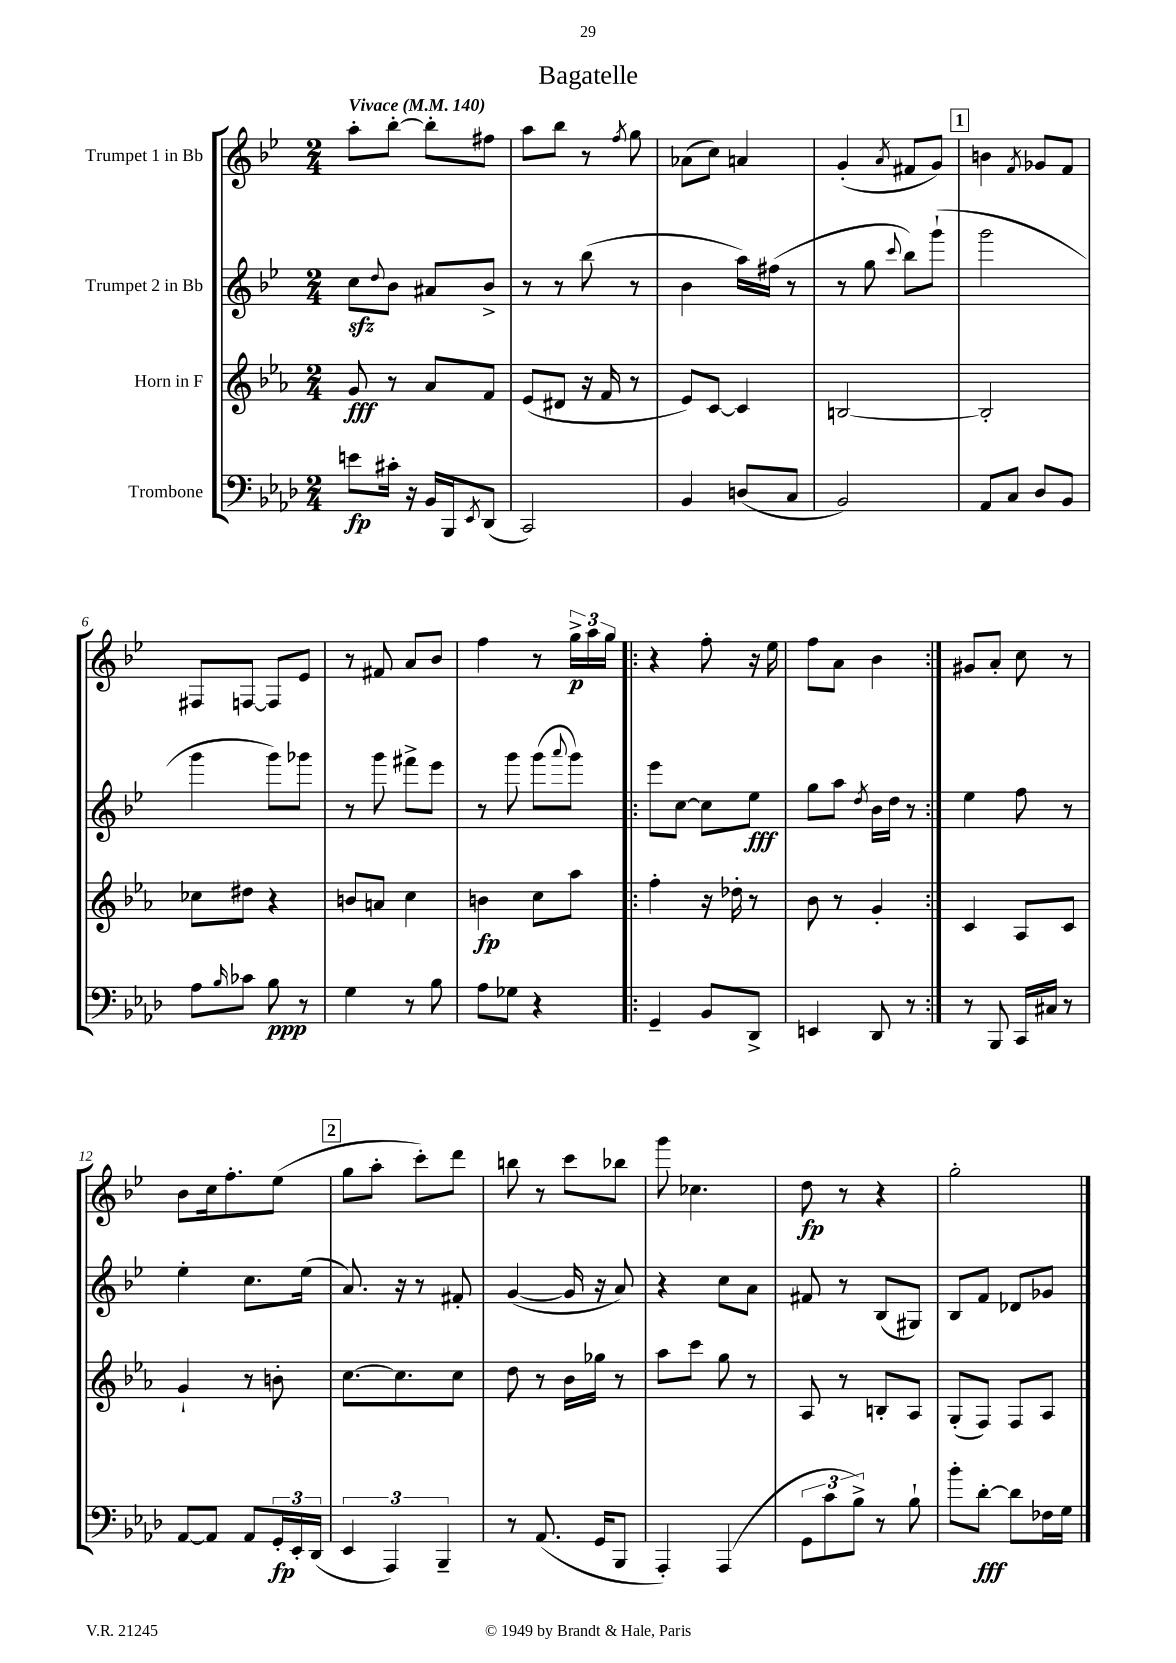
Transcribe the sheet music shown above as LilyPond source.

\header { title = "Bagatelle" }
<<
\new StaffGroup <<
\new Staff = "s0" \with { instrumentName = "Trumpet 1 in Bb" } {
    \clef treble \key bes \major \numericTimeSignature \time 2/4 \tempo "Vivace" 4 = 140
    a''8-. bes''8~-. bes''8-. fis''8 |
    a''8 bes''8 r8 \acciaccatura { f''8 } g''8 |
    aes'8( c''8) a'4 |
    g'4-.( \acciaccatura { a'8 } fis'8 g'8) |
    \mark \markup { \box "1" } b'4 \acciaccatura { f'8 } ges'8 f'8 |
    fis8 f8~ f8 ees'8 |
    r8 fis'8 a'8 bes'8 |
    f''4 r8 \tuplet 3/2 { g''16->\p a''16 g''16 } |
    \repeat volta 2 { r4 f''8-. r16 ees''16 |
    f''8 a'8 bes'4 | }
    gis'8 a'8-. c''8 r8 |
    bes'8 c''16 f''8.-. ees''8( |
    \mark \markup { \box "2" } g''8 a''8-. c'''8-.) d'''8 |
    b''8 r8 c'''8 bes''8 |
    g'''8 ces''4. |
    d''8\fp r8 r4 |
    g''2-. \bar "|." |
}
\new Staff = "s1" \with { instrumentName = "Trumpet 2 in Bb" } {
    \clef treble \key bes \major \numericTimeSignature \time 2/4
    c''8\sfz \appoggiatura { d''8 } bes'8 ais'8 bes'8-> |
    r8 r8 bes''8( r8 |
    bes'4 a''16) fis''16( r8 |
    r8 g''8 \appoggiatura { c'''8 } bes''8) g'''8-!( |
    \mark \markup { \box "1" } g'''2 |
    g'''4 g'''8) ges'''8 |
    r8 g'''8 fis'''8-> ees'''8 |
    r8 g'''8 g'''8( \appoggiatura { a'''8 } g'''8) |
    \repeat volta 2 { ees'''8 c''8~ c''8 ees''8\fff |
    g''8 a''8 \acciaccatura { d''8 } bes'16 d''16 r8 | }
    ees''4 f''8 r8 |
    ees''4-. c''8. ees''16( |
    \mark \markup { \box "2" } a'8.) r16 r8 fis'8-. |
    g'4~( g'16 r16 a'8) |
    r4 c''8 a'8 |
    fis'8 r8 bes8( gis8) |
    bes8 f'8 des'8 ges'8 \bar "|." |
}
\new Staff = "s2" \with { instrumentName = "Horn in F" } {
    \clef treble \key ees \major \numericTimeSignature \time 2/4
    g'8\fff r8 aes'8 f'8 |
    ees'8( dis'8 r16 f'16 r8 |
    ees'8) c'8~ c'4 |
    b2~ |
    \mark \markup { \box "1" } b2-. |
    ces''8 dis''8 r4 |
    b'8 a'8 c''4 |
    b'4\fp c''8 aes''8 |
    \repeat volta 2 { f''4-. r16 des''16-. r8 |
    bes'8 r8 g'4-. | }
    c'4 aes8 c'8 |
    g'4-! r8 b'8-. |
    \mark \markup { \box "2" } c''8.~ c''8. c''8 |
    d''8 r8 bes'16 ges''16 r8 |
    aes''8 c'''8 g''8 r8 |
    aes8 r8 b8-. aes8 |
    g8-.( f8) f8 aes8 \bar "|." |
}
\new Staff = "s3" \with { instrumentName = "Trombone" } {
    \clef bass \key aes \major \numericTimeSignature \time 2/4
    e'8\fp cis'16-. r16 bes,16 bes,,16 \acciaccatura { ees,8 } des,8( |
    c,2) |
    bes,4 d8( c8 |
    bes,2) |
    \mark \markup { \box "1" } aes,8 c8 des8 bes,8 |
    aes8 \grace { bes16 } ces'8 bes8\ppp r8 |
    g4 r8 bes8 |
    aes8 ges8 r4 |
    \repeat volta 2 { g,4-- bes,8 des,8-> |
    e,4 des,8 r8 | }
    r8 bes,,8 c,16 cis16 r8 |
    aes,8~ aes,8 aes,8 \tuplet 3/2 { g,16-.\fp ees,16-. des,16( } |
    \mark \markup { \box "2" } \tuplet 3/2 { ees,4 aes,,4) bes,,4-- } |
    r8 aes,8.( g,16 bes,,8 |
    aes,,4-.) aes,,4( |
    \tuplet 3/2 { g,8 c'8 bes8->) } r8 bes8-! |
    bes'8-. des'8~-.\fff des'8 fes16 g16 \bar "|." |
}
>>
>>
